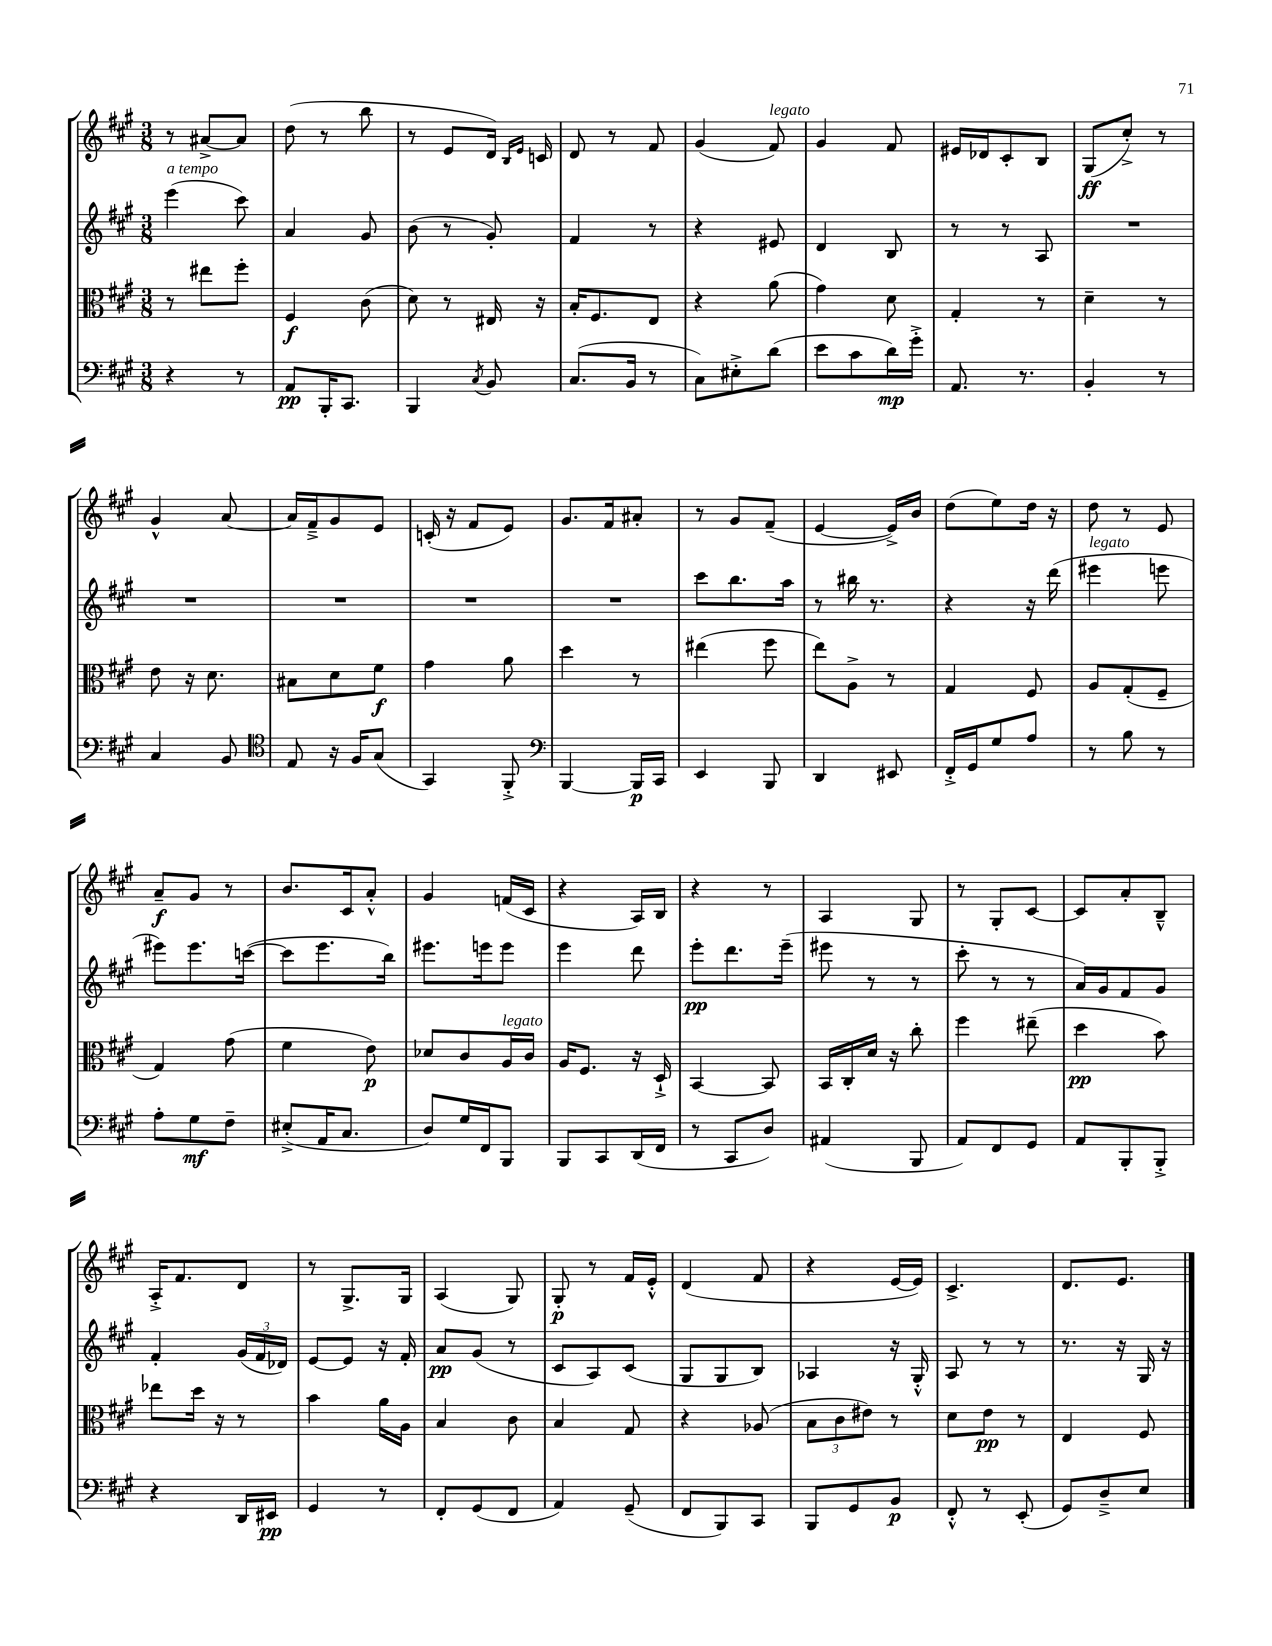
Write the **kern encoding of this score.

**kern	**kern	**kern	**kern
*staff4	*staff3	*staff2	*staff1
*clefF4	*clefC3	*clefG2	*clefG2
*k[f#c#g#]	*k[f#c#g#]	*k[f#c#g#]	*k[f#c#g#]
*M3/8	*M3/8	*M3/8	*M3/8
4r	8r	(4eee	8r
.	8ee#	.	[8a#^
8r	8ff#'	8ccc#)	8a#]
=	=	=	=
8AA	4F#	4a	(8dd
16BBB'	.	.	8r
8.CC#	.	.	.
.	(8c#	8g#	8bb
=	=	=	=
4BBB	8d)	(8b	8r
.	8r	8r	8e
8qC#	.	.	.
8BB	16E#	8g#')	16d)
.	.	.	16qqB
.	.	.	16qqe
.	16r	.	16c
=	=	=	=
(8.C#	16B'	4f#	8d
.	8.F#	.	.
.	.	.	8r
16BB	.	.	.
8r	8E	8r	8f#
=	=	=	=
8C#)	4r	4r	(4g#
8E#'^	.	.	.
(8d	(8a	8e#	8f#)
=	=	=	=
8e	4g#)	4d	4g#
8c#	.	.	.
16d)	8d	8B	8f#
16g#'^	.	.	.
=	=	=	=
8.AA	4G#'	8r	16e#
.	.	.	16d-
.	.	8r	8c#'
8.r	.	.	.
.	8r	8A	8B
=	=	=	=
4BB'	4d~	4.r	(8G#
.	.	.	8cc#'^)
8r	8r	.	8r
=	=	=	=
4C#	8e	4.r	4g#^^
.	16r	.	.
.	8.d	.	.
8BB	.	.	[8a
=	=	=	=
*clefC4	*	*	*
8E	8B#	4.r	16a]
.	.	.	16f#~^
16r	8d	.	8g#
16F#	.	.	.
(8G#	8f#	.	8e
=	=	=	=
4GG#)	4g#	4.r	(16c'
.	.	.	16r
.	.	.	8f#
8FF#'^	8a	.	8e)
=	=	=	=
*clefF4	*	*	*
[4BBB	4dd	4.r	8.g#
.	.	.	16f#
16BBB]	8r	.	8a#'
16CC#	.	.	.
=	=	=	=
4EE	(4ee#	8ccc#	8r
.	.	8.bb	8g#
8BBB	8ff#	.	(8f#~
.	.	16aa	.
=	=	=	=
4DD	8ee)	8r	[4e
.	8A^	16bb#	.
.	.	8.r	.
8EE#	8r	.	16e^])
.	.	.	16b
=	=	=	=
16FF#'^	4G#	4r	(8dd
16GG#	.	.	.
8G#	.	.	8ee)
8A	8F#	16r	16dd
.	.	(16ddd	16r
=	=	=	=
8r	8A	4eee#	8dd
8B	(8G#'	.	8r
8r	8F#~	8eee	8e
=	=	=	=
8A'	4G#)	8eee#)	8a~
8G#	.	8.eee#	8g#
8F#~	(8g#	.	8r
.	.	([16ccc	.
=	=	=	=
(8E#'^	4f#	8ccc]	8.b
16AA	.	8.eee	.
8.C#	.	.	16c#
.	8e)	.	8a'^^
.	.	16bb)	.
=	=	=	=
8D)	8d-	8.eee#	4g#
16G#	8c#	.	.
16FF#	.	16eee	.
8BBB	16A	8eee	(16f
.	16c#	.	16c#
=	=	=	=
8BBB	16A	4eee	4r
.	8.F#	.	.
8CC#	.	.	.
(16DD	16r	8ddd	16A)
16FF#	16D`^	.	16B
=	=	=	=
8r	[4BB	8eee'	4r
8CC#	.	8.ddd	.
8D)	8BB]	.	8r
.	.	(16eee~	.
=	=	=	=
(4AA#	16BB	8eee#	4A
.	16C#'	.	.
.	16d	8r	.
.	16r	.	.
8BBB	8cc#'	8r	8G#
=	=	=	=
8AA)	4ff#	8ccc#'	8r
8FF#	.	8r	8G#'
8GG#	(8ee#~	8r	[8c#
=	=	=	=
8AA	4dd	16a)	8c#]
.	.	16g#	.
8BBB'	.	8f#	8a'
8BBB'^	8b)	8g#	8B~^^
=	=	=	=
4r	8ee-	4f#'	16A'^
.	.	.	8.f#
.	16dd	.	.
.	16r	.	.
16DD	8r	(24g#	8d
.	.	24f#	.
16EE#	.	.	.
.	.	24d-)	.
=	=	=	=
4GG#	4b	[8e	8r
.	.	8e]	8.G#^
8r	16a	16r	.
.	16A	16f#'	16G#
=	=	=	=
8FF#'	4B	8a	(4A
(8GG#	.	(8g#	.
8FF#	8c#	8r	8G#)
=	=	=	=
4AA)	4B	8c#	8G#'
.	.	8A)	8r
(8GG#~	8G#	(8c#	16f#
.	.	.	16e'^^
=	=	=	=
8FF#	4r	8G#	(4d
8BBB)	.	8G#	.
8CC#	(8A-	8B)	8f#
=	=	=	=
8BBB	12B	4A-	4r
.	12c#	.	.
8GG#	.	.	.
.	12e#)	.	.
8BB	8r	16r	[16e
.	.	16G#'^^	16e])
=	=	=	=
8FF#'^^	8d	8A	4.c#^
8r	8e	8r	.
(8EE'	8r	8r	.
=	=	=	=
8GG#)	4E	8.r	8.d
8D~^	.	.	.
.	.	16r	8.e
8E	8F#	16G#	.
.	.	16r	.
==	==	==	==
*-	*-	*-	*-
